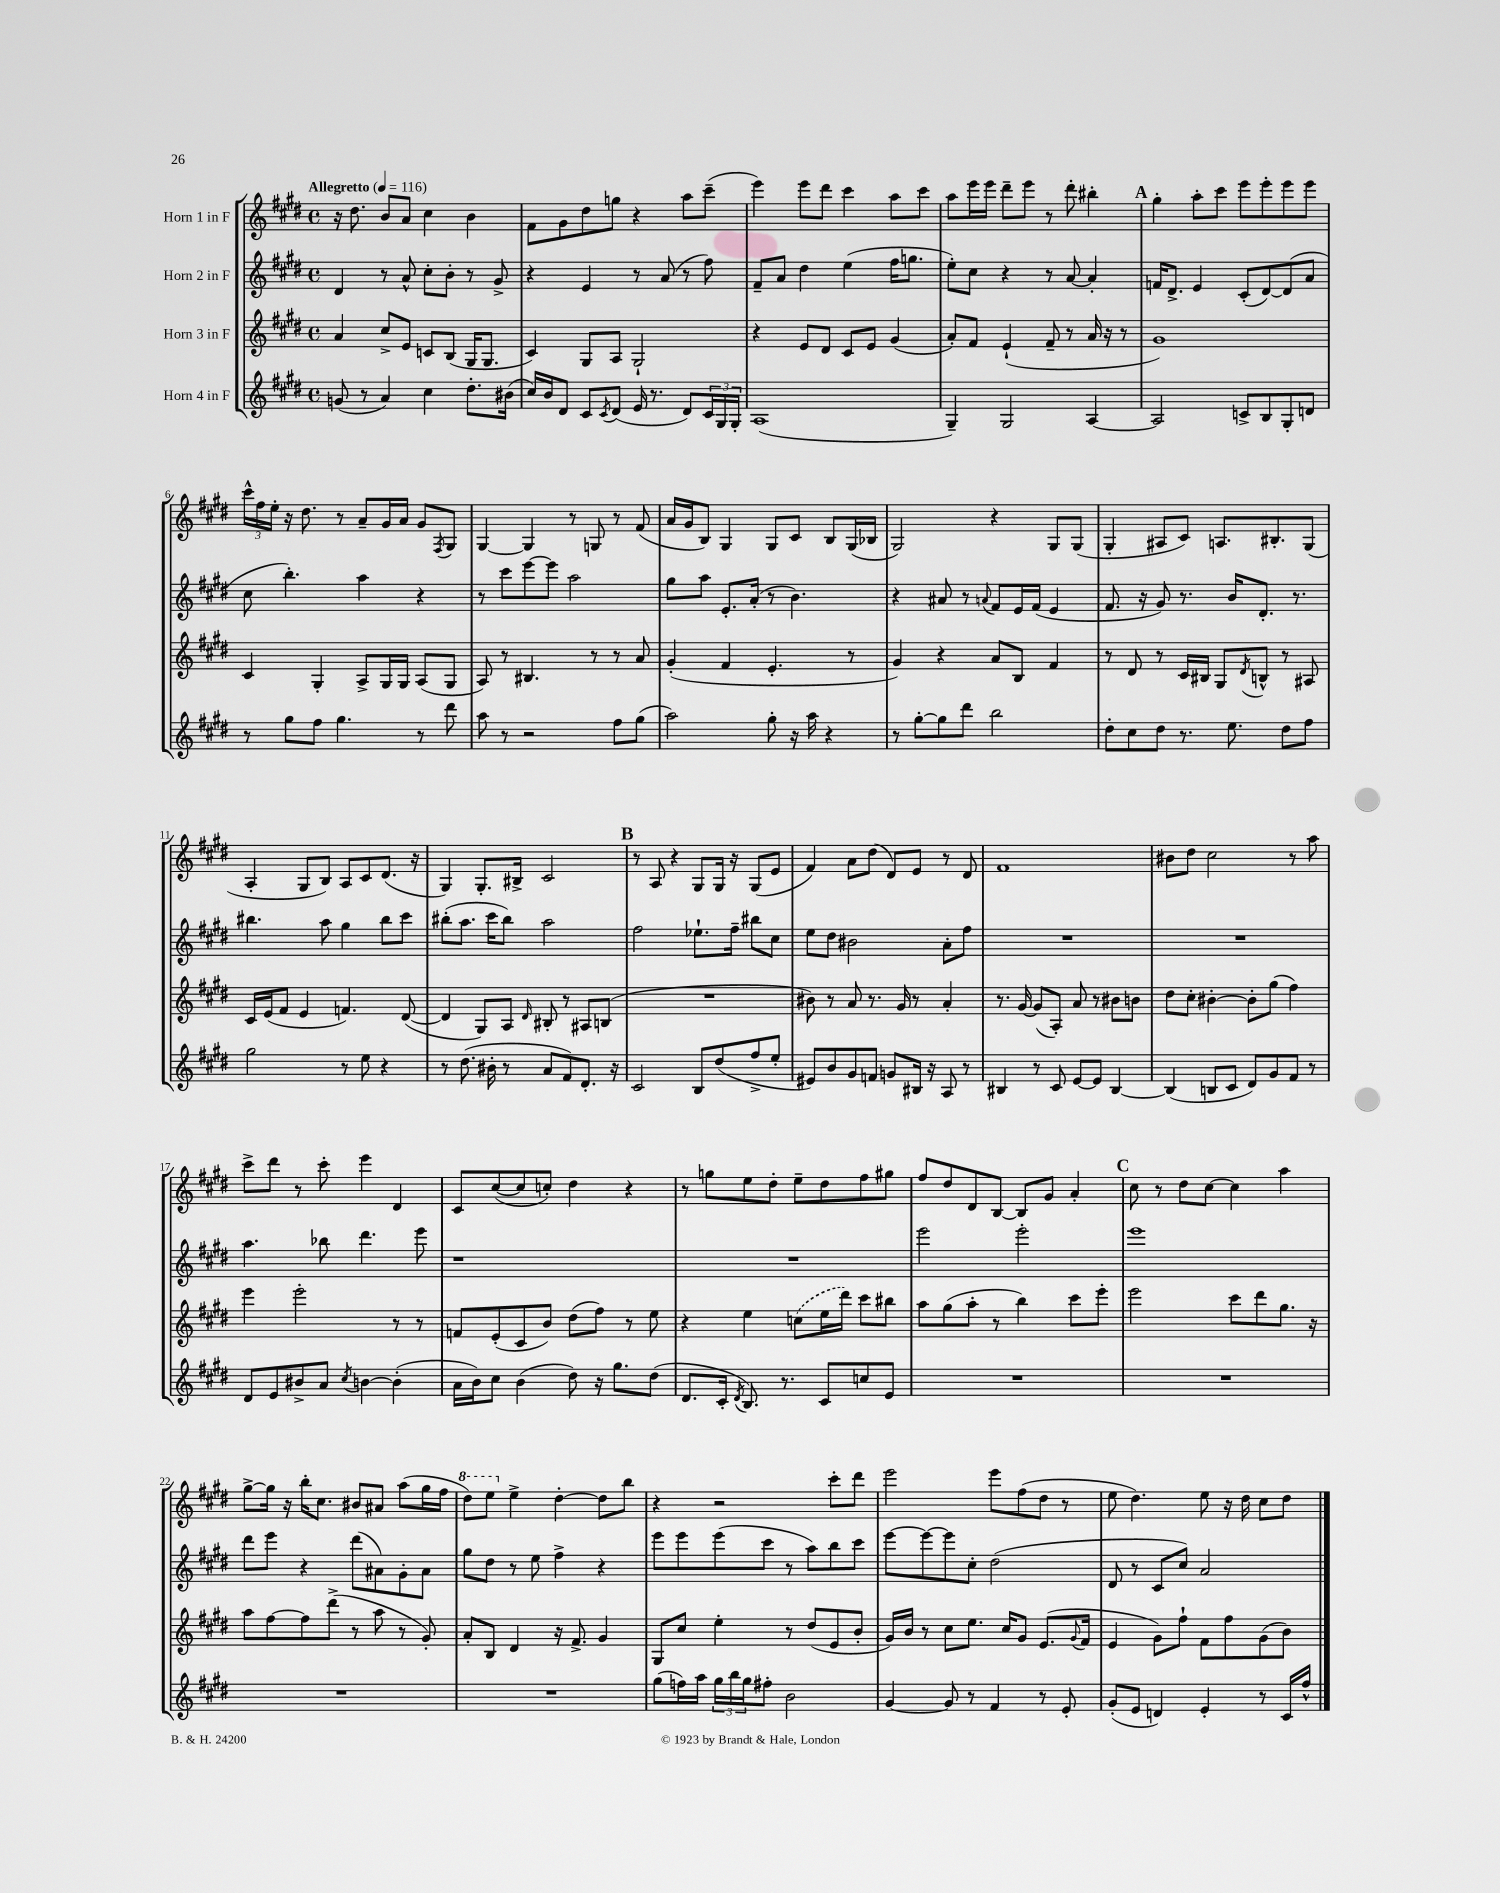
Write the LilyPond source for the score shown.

<<
\new StaffGroup <<
\new Staff = "s0" \with { instrumentName = "Horn 1 in F" } {
    \clef treble \key e \major \defaultTimeSignature \time 4/4 \tempo "Allegretto" 4 = 116
    r16 dis''8. b'8 a'8 cis''4 b'4 |
    fis'8 gis'8 dis''8 g''8 r4 a''8 cis'''8--( |
    e'''4) e'''8 dis'''8 cis'''4 a''8 cis'''8 |
    a''8 e'''16 e'''16 dis'''8-- e'''8 r8 dis'''8-. bis''4-. |
    \mark \markup { \bold "A" } gis''4-. a''8-. cis'''8 e'''8 e'''8-. e'''8 e'''8 |
    \tuplet 3/2 { cis'''16-^ fis''16 e''16-. } r16 dis''8. r8 a'8-- gis'16 a'16 gis'8 \acciaccatura { fis8 } gis8 |
    gis4~ gis4 r8 g8 r8 fis'8( |
    a'16 gis'16 b8) gis4 gis8 cis'8 b8 gis16( bes16 |
    gis2) r4 gis8 gis8( |
    gis4-. ais8 cis'8) a8. bis8.-. gis8( |
    a4-. gis8 b8) a8 cis'8 dis'8.( r16 |
    gis4) gis8.-. bis16-> cis'2 |
    \mark \markup { \bold "B" } r8 a8 r4 gis8 gis16 r16 gis8( e'8 |
    fis'4) a'8 dis''8( dis'8) e'8 r8 dis'8 |
    fis'1 |
    bis'8 dis''8 cis''2 r8 a''8 |
    cis'''8-> dis'''8 r8 cis'''8-. e'''4 dis'4 |
    cis'8 cis''8~( cis''8 c''8-.) dis''4 r4 |
    r8 g''8 e''8 dis''8-. e''8-- dis''8 fis''8 gis''8 |
    fis''8 dis''8 dis'8 b8~ b8 gis'8 a'4-. |
    \mark \markup { \bold "C" } cis''8 r8 dis''8 cis''8~ cis''4 a''4 |
    gis''8~-> gis''16 r16 b''16-. cis''8. bis'8 ais'8 a''8( gis''16 fis''16 |
    \ottava #1 dis'''8) e'''8 \ottava #0 e''4-> dis''4~-. dis''8 b''8 |
    r4 r2 cis'''8-. dis'''8 |
    e'''2 e'''8 fis''8( dis''8 r8 |
    e''8 dis''4.) e''8 r16 dis''16 cis''8 dis''8 \bar "|." |
}
\new Staff = "s1" \with { instrumentName = "Horn 2 in F" } {
    \clef treble \key e \major \defaultTimeSignature \time 4/4
    dis'4 r8 a'8-^ cis''8-. b'8-. r8 gis'8-> |
    r4 e'4 r8 a'8( r8 fis''8) |
    fis'8-- a'8 dis''4 e''4( fis''16 g''8. |
    e''8-.) cis''8 r4 r8 a'8~ a'4-. |
    \mark \markup { \bold "A" } f'16 dis'8.-> e'4 cis'8-.( dis'8~) dis'8( a'8 |
    cis''8 b''4.-.) a''4 r4 |
    r8 cis'''8 e'''8~ e'''8 a''2 |
    gis''8 a''8 e'8.-. a'16-.( r8 b'4.) |
    r4 ais'8 r8 \appoggiatura { a'8 } fis'8 e'16 fis'16( e'4 |
    fis'8. r16 gis'8) r8. b'16 dis'8.-. r8. |
    bis''4. a''8 gis''4 bis''8 cis'''8 |
    bis''8-.( a''8. cis'''16 bis''8) a''2 |
    \mark \markup { \bold "B" } fis''2 ees''8.-! fis''16-- bis''8 cis''8 |
    e''8 dis''8 bis'2 a'8-. fis''8 |
    R1 |
    R1 |
    a''4. bes''8 dis'''4. e'''8 |
    r1 |
    R1 |
    e'''2 e'''2-. |
    \mark \markup { \bold "C" } e'''1 |
    dis'''8 e'''8 r4 dis'''8( ais'8) gis'8-. ais'8 |
    gis''8 dis''8 r8 e''8 fis''4-> r4 |
    e'''8 e'''8 e'''8( cis'''8 r8 a''8) b''8 cis'''8 |
    e'''8~ e'''8~ e'''8 cis''8-. dis''2( |
    dis'8 r8 cis'8 cis''8) a'2 \bar "|." |
}
\new Staff = "s2" \with { instrumentName = "Horn 3 in F" } {
    \clef treble \key e \major \defaultTimeSignature \time 4/4
    a'4 cis''8-> e'8 c'8 b8( gis16 gis8. |
    cis'4) gis8 a8 gis2-! |
    r4 e'8 dis'8 cis'8 e'8 gis'4( |
    a'8-.) fis'8 e'4-!( fis'8-- r8 a'16 r16 r8 |
    \mark \markup { \bold "A" } gis'1) |
    cis'4 gis4-. a8-> gis16 gis16 a8( gis8 |
    a8) r8 bis4. r8 r8 a'8 |
    gis'4-.( fis'4 e'4.-. r8 |
    gis'4) r4 a'8 b8 fis'4 |
    r8 dis'8 r8 cis'16 bis16 gis8 \acciaccatura { dis'8 } b8-^ r8 ais8 |
    cis'16 e'16( fis'8 e'4 f'4.) dis'8~( |
    dis'4 gis8) a8 \grace { dis'16 } bis8-. r8 ais8 b8( |
    \mark \markup { \bold "B" } R1 |
    bis'8) r8 a'8 r8. gis'16 r8 a'4-. |
    r8. gis'16~ gis'8( a8-.) a'8 r8 bis'8 b'8 |
    dis''8 cis''8-. bis'4~-. bis'8-. gis''8( fis''4) |
    e'''4 e'''2-. r8 r8 |
    f'8 e'8-.( cis'8 b'8) dis''8( fis''8) r8 e''8 |
    r4 e''4 \once \slurDashed c''8( e''16 dis'''16) cis'''8 bis''8 |
    a''8 gis''8( a''8-. r8 b''4) cis'''8 e'''8-. |
    \mark \markup { \bold "C" } e'''2 cis'''8 dis'''8 gis''8. r16 |
    a''8 fis''8~ fis''8 dis'''8->( r8 a''8 r8 gis'8-.) |
    a'8-. b8 dis'4 r16 fis'8.-> gis'4 |
    gis8 cis''8 e''4-. r8 dis''8( e'8 b'8-. |
    gis'16) b'16 r8 cis''8 e''8. cis''16 gis'8 e'8.( \appoggiatura { gis'8 } fis'16 |
    e'4 gis'8) fis''8-! fis'8 fis''8 gis'8( b'8) \bar "|." |
}
\new Staff = "s3" \with { instrumentName = "Horn 4 in F" } {
    \clef treble \key e \major \defaultTimeSignature \time 4/4
    g'8( r8 a'4) cis''4 dis''8.-. bis'16( |
    cis''16) b'16 dis'8 cis'8 \acciaccatura { cis'8 } dis'8( e'16 r8. dis'8) \tuplet 3/2 { cis'16 gis16 gis16-. } |
    a1( |
    gis4--) gis2 a4~ |
    \mark \markup { \bold "A" } a2 c'8-> b8 gis8-. d'8 |
    r8 gis''8 fis''8 gis''4. r8 dis'''8 |
    a''8 r8 r2 fis''8 gis''8( |
    a''2) gis''8-. r16 a''16 r4 |
    r8 gis''8~-. gis''8 dis'''8 b''2 |
    dis''8-. cis''8 dis''8 r8. e''8. dis''8 fis''8 |
    gis''2 r8 e''8 r4 |
    r8 dis''8.( bis'16-. r8 a'8 fis'8) dis'8.-. r16 |
    \mark \markup { \bold "B" } cis'2 b8 dis''8( fis''8-> e''8-. |
    eis'8) b'8 gis'8 f'8 g'8 bis16 r16 a8 r8 |
    bis4 r8 cis'8 e'8~ e'8 bis4~ |
    bis4( b8 cis'8 dis'8) gis'8 fis'8 r8 |
    dis'8 e'8 bis'8-> a'8 \acciaccatura { cis''8 } b'4~ b'4-.( |
    a'16 b'16) cis''8 b'4( dis''8) r16 gis''8. dis''8( |
    dis'8. cis'16-. \acciaccatura { dis'8 } b8.) r8. cis'8 c''8 e'8 |
    R1 |
    \mark \markup { \bold "C" } R1 |
    R1 |
    R1 |
    gis''8( f''16) a''16 \tuplet 3/2 { gis''16 b''16 gis''16 } fis''8-. b'2 |
    gis'4~ gis'8 r8 fis'4 r8 e'8-. |
    gis'8-.( e'8 d'4) e'4-. r8 cis'16 fis''16-^ \bar "|." |
}
>>
>>
